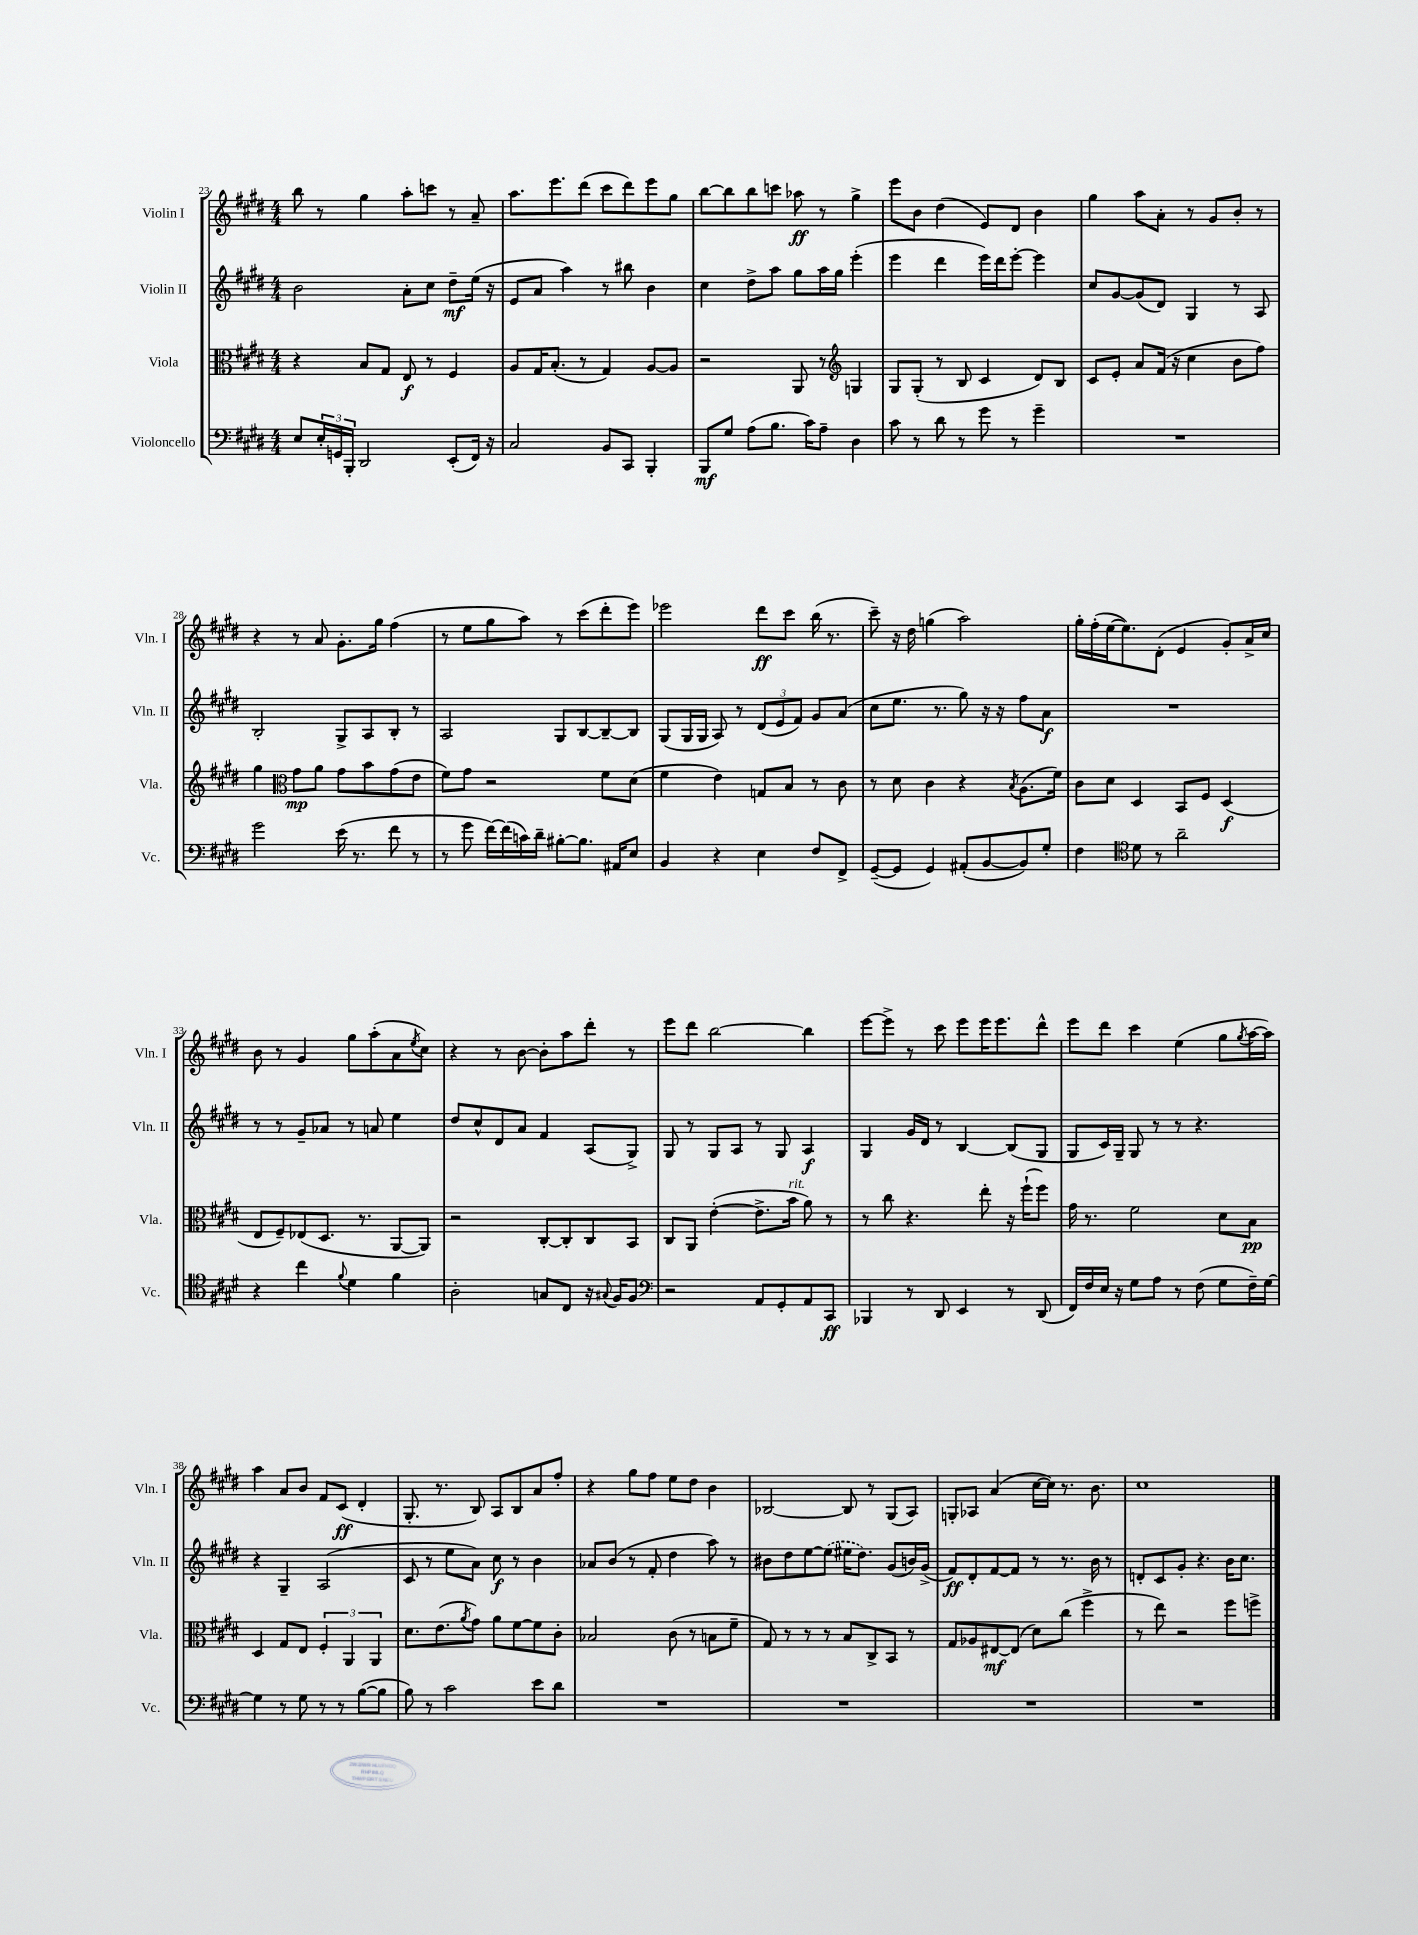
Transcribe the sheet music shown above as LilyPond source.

<<
\new StaffGroup <<
\new Staff = "s0" \with { instrumentName = "Violin I" shortInstrumentName = "Vln. I" } {
    \clef treble \key e \major \numericTimeSignature \time 4/4
    b''8 r8 gis''4 a''8-. c'''8 r8 a'8-- |
    a''8. e'''8. dis'''8( cis'''8 dis'''8) e'''8 gis''8 |
    b''8~ b''8 b''8 c'''8 aes''8\ff r8 gis''4-> |
    e'''8 b'8 dis''4( e'8) dis'8 b'4 |
    gis''4 a''8 a'8-. r8 gis'8 b'8-. r8 |
    r4 r8 a'8 gis'8.-. gis''16 fis''4( |
    r8 e''8 gis''8 a''8) r8 cis'''8( dis'''8-. e'''8) |
    ees'''2 dis'''8\ff cis'''8 b''16( r8. |
    cis'''8--) r16 dis''16 g''4( a''2) |
    gis''16-. fis''16-.( e''16~ e''8.) dis'8-.( e'4 gis'8-.) a'16-> cis''16 |
    b'8 r8 gis'4 gis''8 a''8-.( a'8 \acciaccatura { e''8 } cis''8) |
    r4 r8 b'8~ b'8-. a''8 dis'''8-. r8 |
    e'''8 dis'''8 b''2~ b''4 |
    e'''8~ e'''8-> r8 cis'''8 e'''8 e'''16 e'''8. dis'''8-^ |
    e'''8 dis'''8 cis'''4 e''4( gis''8 \acciaccatura { gis''8 } a''16~ a''16) |
    a''4 a'8 b'8 fis'8 cis'8\ff( dis'4-. |
    gis8.-. r8. b8) a8 b8 a'8 fis''8-. |
    r4 gis''8 fis''8 e''8 dis''8 b'4 |
    bes2~ bes8 r8 gis8( a8) |
    g8-. aes8 a'4( cis''16~ cis''16) r8. b'8. |
    cis''1 \bar "|." |
}
\new Staff = "s1" \with { instrumentName = "Violin II" shortInstrumentName = "Vln. II" } {
    \clef treble \key e \major \numericTimeSignature \time 4/4
    b'2 a'8-. cis''8 dis''8--\mf e''16( r16 |
    e'8 a'8 a''4) r8 bis''8 b'4 |
    cis''4 dis''8-> a''8 gis''8 a''16 gis''16 e'''4-.( |
    e'''4 dis'''4 e'''16) dis'''16 e'''8~-. e'''4 |
    cis''8 gis'8~ gis'8( dis'8) gis4 r8 a8 |
    b2-. gis8-> a8 b8-. r8 |
    a2 gis8 b8~ b8~-- b8 |
    gis8( gis16 gis16 a8) r8 \tuplet 3/2 { dis'8( e'8 fis'8) } gis'8 a'8( |
    cis''8 e''8. r8. gis''8) r16 r16 fis''8 a'8\f |
    R1 |
    r8 r8 gis'8-- aes'8 r8 a'8 e''4 |
    dis''8 cis''8-^ dis'8 a'8 fis'4 a8( gis8->) |
    gis8 r8 gis8 a8 r8 gis8 a4\f |
    gis4 gis'16 dis'16 r8 b4~ b8( gis8 |
    gis8 cis'16) gis16-- gis8 r8 r8 r4. |
    r4 gis4-- a2( |
    cis'8 r8 e''8 a'8) cis''8\f r8 b'4 |
    aes'8 b'8( r8 fis'8-. dis''4 a''8) r8 |
    bis'8 dis''8 e''8~ \once \slurDashed e''8( eis''16 dis''8.) gis'8( b'16) gis'16->( |
    fis'8\ff) dis'8-. fis'8~ fis'8 r8 r8. b'16 r8 |
    d'8-. cis'8 gis'8-. r4. b'16 cis''8. \bar "|." |
}
\new Staff = "s2" \with { instrumentName = "Viola" shortInstrumentName = "Vla." } {
    \clef alto \key e \major \numericTimeSignature \time 4/4
    r4 b8 gis8 e8\f r8 fis4 |
    a8 gis16 b8.-.( r8 gis4) a8~ a8 |
    r2 a,8 r8 \clef treble g4 |
    gis8 gis8-.( r8 b8 cis'4 dis'8) b8 |
    cis'8 e'8-. a'8 fis'16( r16 cis''4 b'8 fis''8) |
    gis''4 \clef alto gis'8\mp a'8 gis'8 b'8 gis'8( e'8 |
    fis'8) gis'8 r2 fis'8 dis'8( |
    fis'4 e'4) g8 b8 r8 cis'8 |
    r8 dis'8 cis'4 r4 \acciaccatura { b8 } a8.( fis'16) |
    cis'8 dis'8 dis4 b,8 fis8 dis4\f( |
    e8 fis8--) ees8( dis8. r8. a,8~ a,8) |
    r2 cis8~-. cis8-. cis8 b,8 |
    cis8 a,8 e'4~-.( e'8.-> b'16^\markup { \italic "rit." } a'8) r8 |
    r8 cis''8 r4. e''8-. r16 fis''16-!( fis''8) |
    gis'16 r8. fis'2 dis'8 b8\pp |
    dis4 gis8 e8 \tuplet 3/2 { fis4-. a,4 a,4 } |
    dis'8. e'8.( \acciaccatura { a'8 } gis'8) a'8 fis'8~ fis'8 cis'8-. |
    bes2 cis'8( r8 b8 fis'8-- |
    gis8) r8 r8 r8 b8 cis8-> b,8 r8 |
    gis8 aes8 eis8~\mf eis8( dis'8) cis''8( fis''4-> |
    r8 e''8) r2 fis''8 f''8-> \bar "|." |
}
\new Staff = "s3" \with { instrumentName = "Violoncello" shortInstrumentName = "Vc." } {
    \clef bass \key e \major \numericTimeSignature \time 4/4
    e8 \tuplet 3/2 { e16-. g,16 b,,16-. } dis,2 e,8-.( fis,16) r16 |
    cis2 b,8 cis,8 b,,4-. |
    b,,8\mf gis8 a8( b8. cis'16) a8-- dis4 |
    cis'8 r8 dis'8 r8 gis'8 r8 gis'4-- |
    R1 |
    gis'2 e'16( r8. fis'8 r8 |
    r8 gis'8 fis'16~) fis'16( c'16) dis'16-- bis8~-. bis8. ais,16 e8 |
    b,4 r4 e4 fis8 fis,8-> |
    gis,8~--( gis,8 gis,4) ais,8-.( b,8~ b,8) gis8-. |
    fis4 \clef tenor dis'8 r8 a'2-- |
    r4 cis''4 \appoggiatura { fis'8 } dis'4 fis'4 |
    a2-. g8 cis8 r16 \appoggiatura { gis8 } fis16 fis8 |
    \clef bass r2 a,8 gis,8-. a,8 cis,8\ff |
    bes,,4 r8 dis,8 e,4 r8 dis,8( |
    fis,16) fis16 e16 r16 gis8 a8 r8 fis8( gis8 fis16--) gis16~ |
    gis4 r8 gis8 r8 r8 b8~( b8 |
    b8) r8 cis'2 e'8 dis'8 |
    R1 |
    R1 |
    R1 |
    R1 \bar "|." |
}
>>
>>
\layout { \context { \Score currentBarNumber = #23 } }
